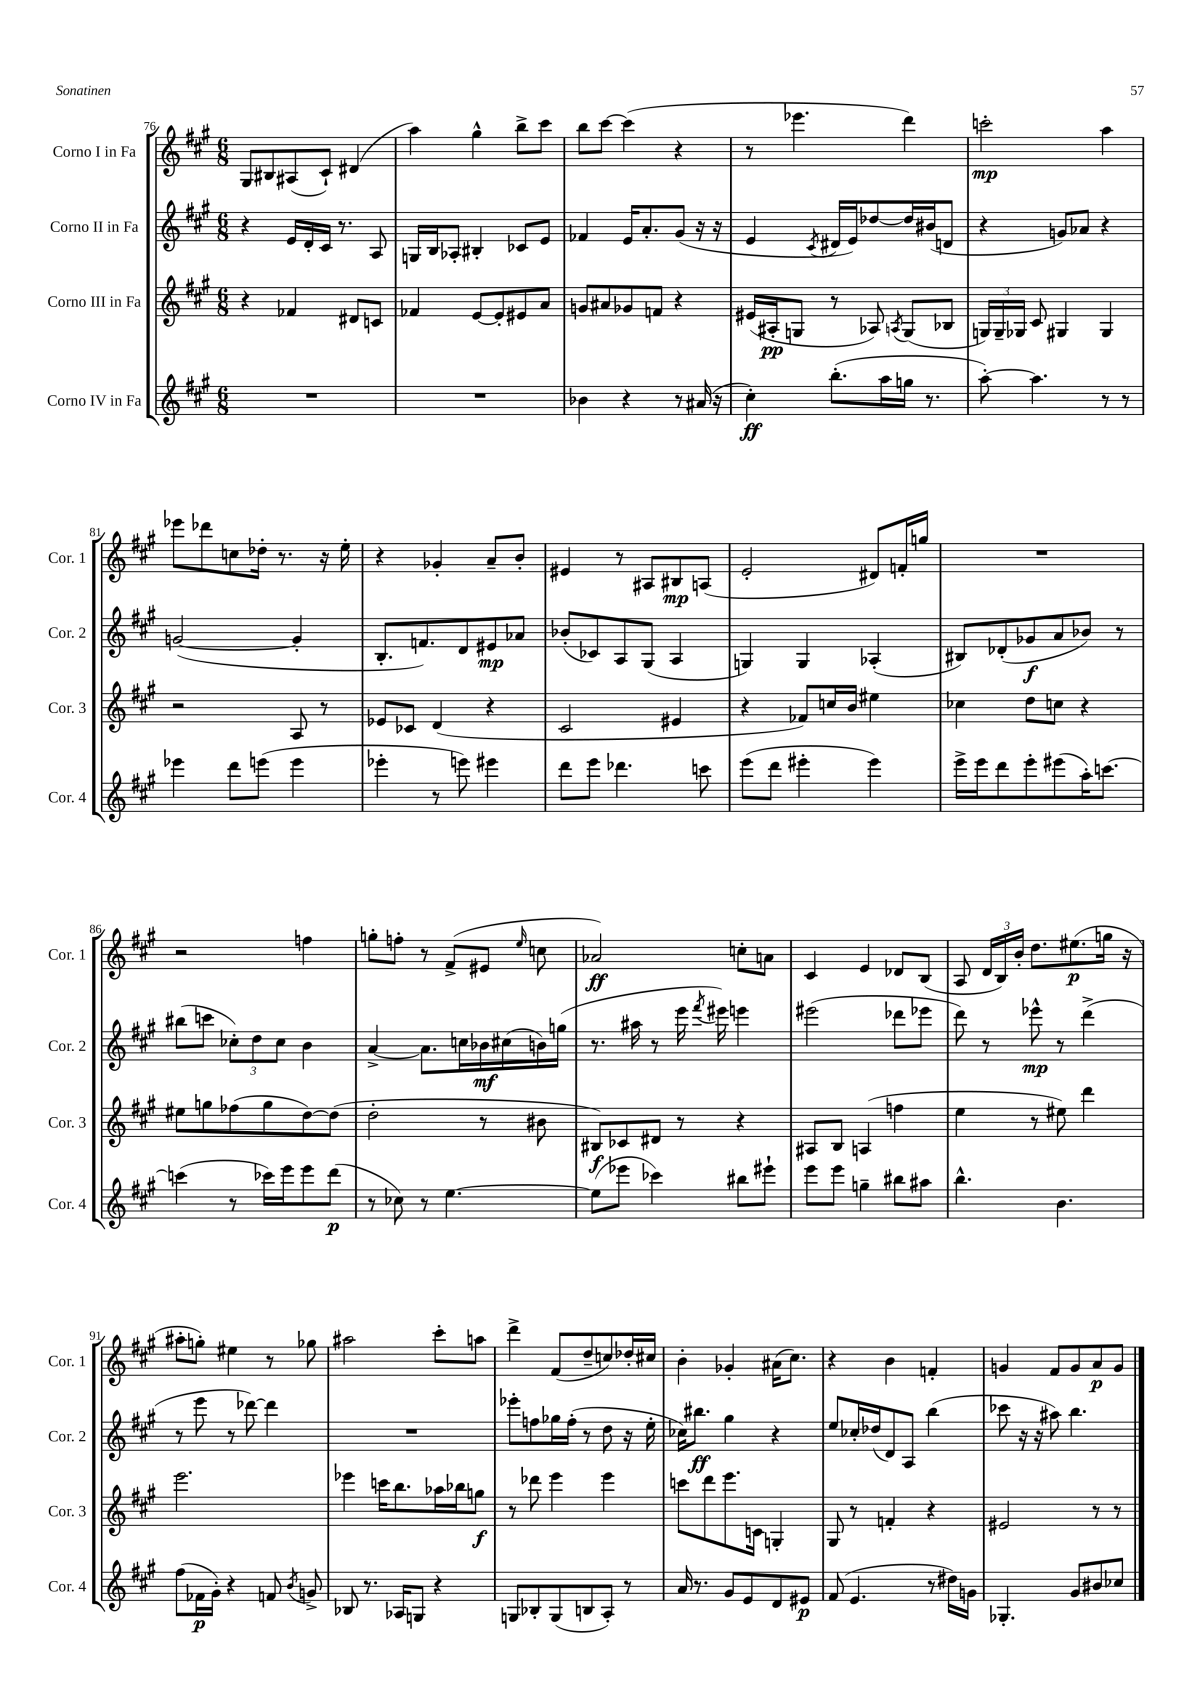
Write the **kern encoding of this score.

**kern	**kern	**kern	**kern
*staff4	*staff3	*staff2	*staff1
*clefG2	*clefG2	*clefG2	*clefG2
*k[f#c#g#]	*k[f#c#g#]	*k[f#c#g#]	*k[f#c#g#]
*M6/8	*M6/8	*M6/8	*M6/8
2.r	4r	4r	8G#/L
.	.	.	8B#/
.	4f-/	16e/LL	(8A#/
.	.	16d'/	.
.	.	16c#/JJ	8c#`/J)
.	.	8.r	.
.	8d#/L	.	(4d#/
.	8c/J	8A/	.
=	=	=	=
2.r	4f-/	16G/LL	4aa\)
.	.	16B/J	.
.	.	8A-'/J	.
.	[8e/L	4B#'/	4gg#^^\
.	8e'/]	.	.
.	8e#/	8c-/L	8bb^\L
.	8a/J	8e/J	8ccc#\J
=	=	=	=
4b-\	8g/L	4f-/	8bb\L
.	8a#/	.	[8ccc#\J
4r	8g-/	16e/LK	(4ccc#\]
.	.	8.a'/	.
.	8f/J	.	.
8r	4r	(8g#/J	4r
(16a#/	.	16r	.
16r	.	16r	.
=	=	=	=
4cc#'\)	(16e#/LL	4e/	8r
.	16A#'/J	.	.
.	8G/J	.	4.eee-\
.	.	8qc#/	.
(8.bb'\L	8r	16d#/LL	.
.	.	16e/J)	.
.	8A-/)	[8dd-/	.
16aa\L	.	.	.
.	8qA/	.	.
16gg\JJ	(8G/L	16dd-/]L	4ddd\)
8.r	.	(16b#/J	.
.	8B-/J	8d/J	.
=	=	=	=
[8aa'\)	24G/LL)	4r	2ccc'\
.	24G~/	.	.
.	24G-/JJ	.	.
4.aa\]	8c#/	.	.
.	4G#/	8g/L)	.
.	.	8a-/J	.
8r	4G#/	4r	4aa\
8r	.	.	.
=	=	=	=
4eee-\	2r	([2g/	8eee-\L
.	.	.	8ddd-\
8ddd\L	.	.	8cc\
(8eee\J	.	.	16dd-'\Jk
.	.	.	8.r
4eee\	8A/	4g'/]	.
.	8r	.	16r
.	.	.	16ee'\
=	=	=	=
4eee-'\	8e-/L	8.B'/L	4r
.	8c-/J	.	.
.	.	8.f/)	.
8r	(4d/	.	4g-'/
8eee\)	.	8d/	.
4eee#\	4r	8e#/	8a~/L
.	.	8a-/J	8b'/J
=	=	=	=
8ddd\L	2c#/	(8b-'/L	4e#/
8eee\J	.	8c-/)	.
4.ddd-\	.	8A/	8r
.	.	(8G#/J	8A#/L
.	4e#/	4A/	8B#/
8ccc\	.	.	(8A/J
=	=	=	=
(8eee\L	4r	4G/)	2e'/
8ddd\J	.	.	.
4eee#'\	8f-/L)	4G/	.
.	16cc/L	.	.
.	16b/JJ	.	.
4eee#\)	4ee#\	(4A-'/	8d#/L)
.	.	.	16f'/L
.	.	.	16gg/JJ
=	=	=	=
16eee^\LL	4cc-\	8B#/L)	2.r
16eee\J	.	.	.
8ddd\	.	(8d-'/	.
8eee'\	8dd\L	8g-/	.
(8eee#\	8cc\J	8a/	.
16aa'\K)	4r	8b-/J)	.
[8.ccc\J	.	.	.
.	.	8r	.
=	=	=	=
(4ccc\]	8ee#\L	(8bb#\L	2r
.	8gg\	8ccc\J	.
8r	(8ff-\	12cc-'\L)	.
.	.	12dd\	.
16ccc-\LL)	8gg\	.	.
.	.	12cc-\J	.
16eee\J	.	.	.
8eee\	[8dd\)	4b\	4ff\
(8ddd\J	(8dd\]J	.	.
=	=	=	=
8r	2dd'\	[4a^/	8gg'\L
8cc-\)	.	.	8ff'\J
8r	.	8.a\]L	8r
[4.ee\	.	.	(8f#^/L
.	.	16cc\L	.
.	8r	16b-\	8e#/J
.	.	(16cc#\	.
.	.	.	16qqee/
.	8b#\	16b\)	8cc\
.	.	(16gg\JJ	.
=	=	=	=
(8ee\]L	8B#/L)	8.r	2a-/)
8eee-\J	8c-/	.	.
.	.	16aa#\	.
4ccc-\)	8d#/J	8r	.
.	8r	16eee\	.
.	.	8qfff#/	.
.	.	16eee#\)	.
8bb#\L	4r	4eee\	8cc'\L
8eee#`\J	.	.	8a\J
=	=	=	=
8eee\L	8A#/L	(2eee#\	4c#/
8eee\J	8B/J	.	.
4gg~\	(4A/	.	4e/
8bb#\L	4ff\	8ddd-\L	8d-/L
8aa#\J	.	8eee-\J	(8B/J
=	=	=	=
4.bb^^\	4ee\	8ddd\)	8A/
.	.	8r	24d/LL
.	.	.	24B/)
.	.	.	24b'/JJ
.	8r	8eee-^^\	8.dd\L
4.b\	8ee#\)	8r	.
.	.	.	(8.ee#\
.	4ddd\	(4ddd^\	.
.	.	.	16gg\Jk
.	.	.	16r
=	=	=	=
(8ff#\L	2.eee\	8r	8aa#'\L
16f-\L	.	8eee\	8gg'\J)
16g#'\JJ)	.	.	.
4r	.	8r	4ee#\
.	.	[8ddd-\)	.
8f/	.	4ddd-\]	8r
8qb/	.	.	.
8g^/	.	.	8gg-\
=	=	=	=
8B-/	4eee-\	2.r	2aa#\
8.r	.	.	.
.	16ccc\LK	.	.
16A-/LK	8.bb\	.	.
8G/J	.	.	.
4r	16aa-\L	.	8ccc#'\L
.	16bb-\J	.	.
.	8gg\J	.	8aa\J
=	=	=	=
8G/L	8r	8eee-'\L	4ddd^\
8B-'/	8ddd-\	8ff\	.
(8G/	4eee\	16gg-\L	(8f#/L
.	.	(16ff'\JJ	.
8B/	.	8r	8dd~/
8A'/J)	4eee\	8dd\	8cc/)
8r	.	16r	16dd-'/L
.	.	16ee'\	16cc#/JJ
=	=	=	=
16a/	8ccc\L	16cc-\LK)	4b'\
8.r	.	8.bb#\J	.
.	8ddd\	.	.
8g#/L	8.eee\	4gg#\	4g-'/
8e/	.	.	.
.	16c\Jk	.	.
8d/	4G'/	4r	(16a#\LK
.	.	.	8.cc#\J)
8e#/J	.	.	.
=	=	=	=
(8f#/	8G#/	8ee/L	4r
4.e/	8r	16cc-'/L	.
.	.	(16dd-/J	.
.	4f'/	8d/)	4b\
.	.	8A/J	.
8r	4r	(4bb\	4f'/
16dd#\LL)	.	.	.
16g\JJ	.	.	.
=	=	=	=
4.G-'/	2e#/	8ccc-\	4g/
.	.	16r	.
.	.	16r	.
.	.	8aa#\)	8f#/L
8g#/L	.	4.bb\	8g/
8b#/	8r	.	8a/
8cc-/J	8r	.	8g/J
==	==	==	==
*-	*-	*-	*-
